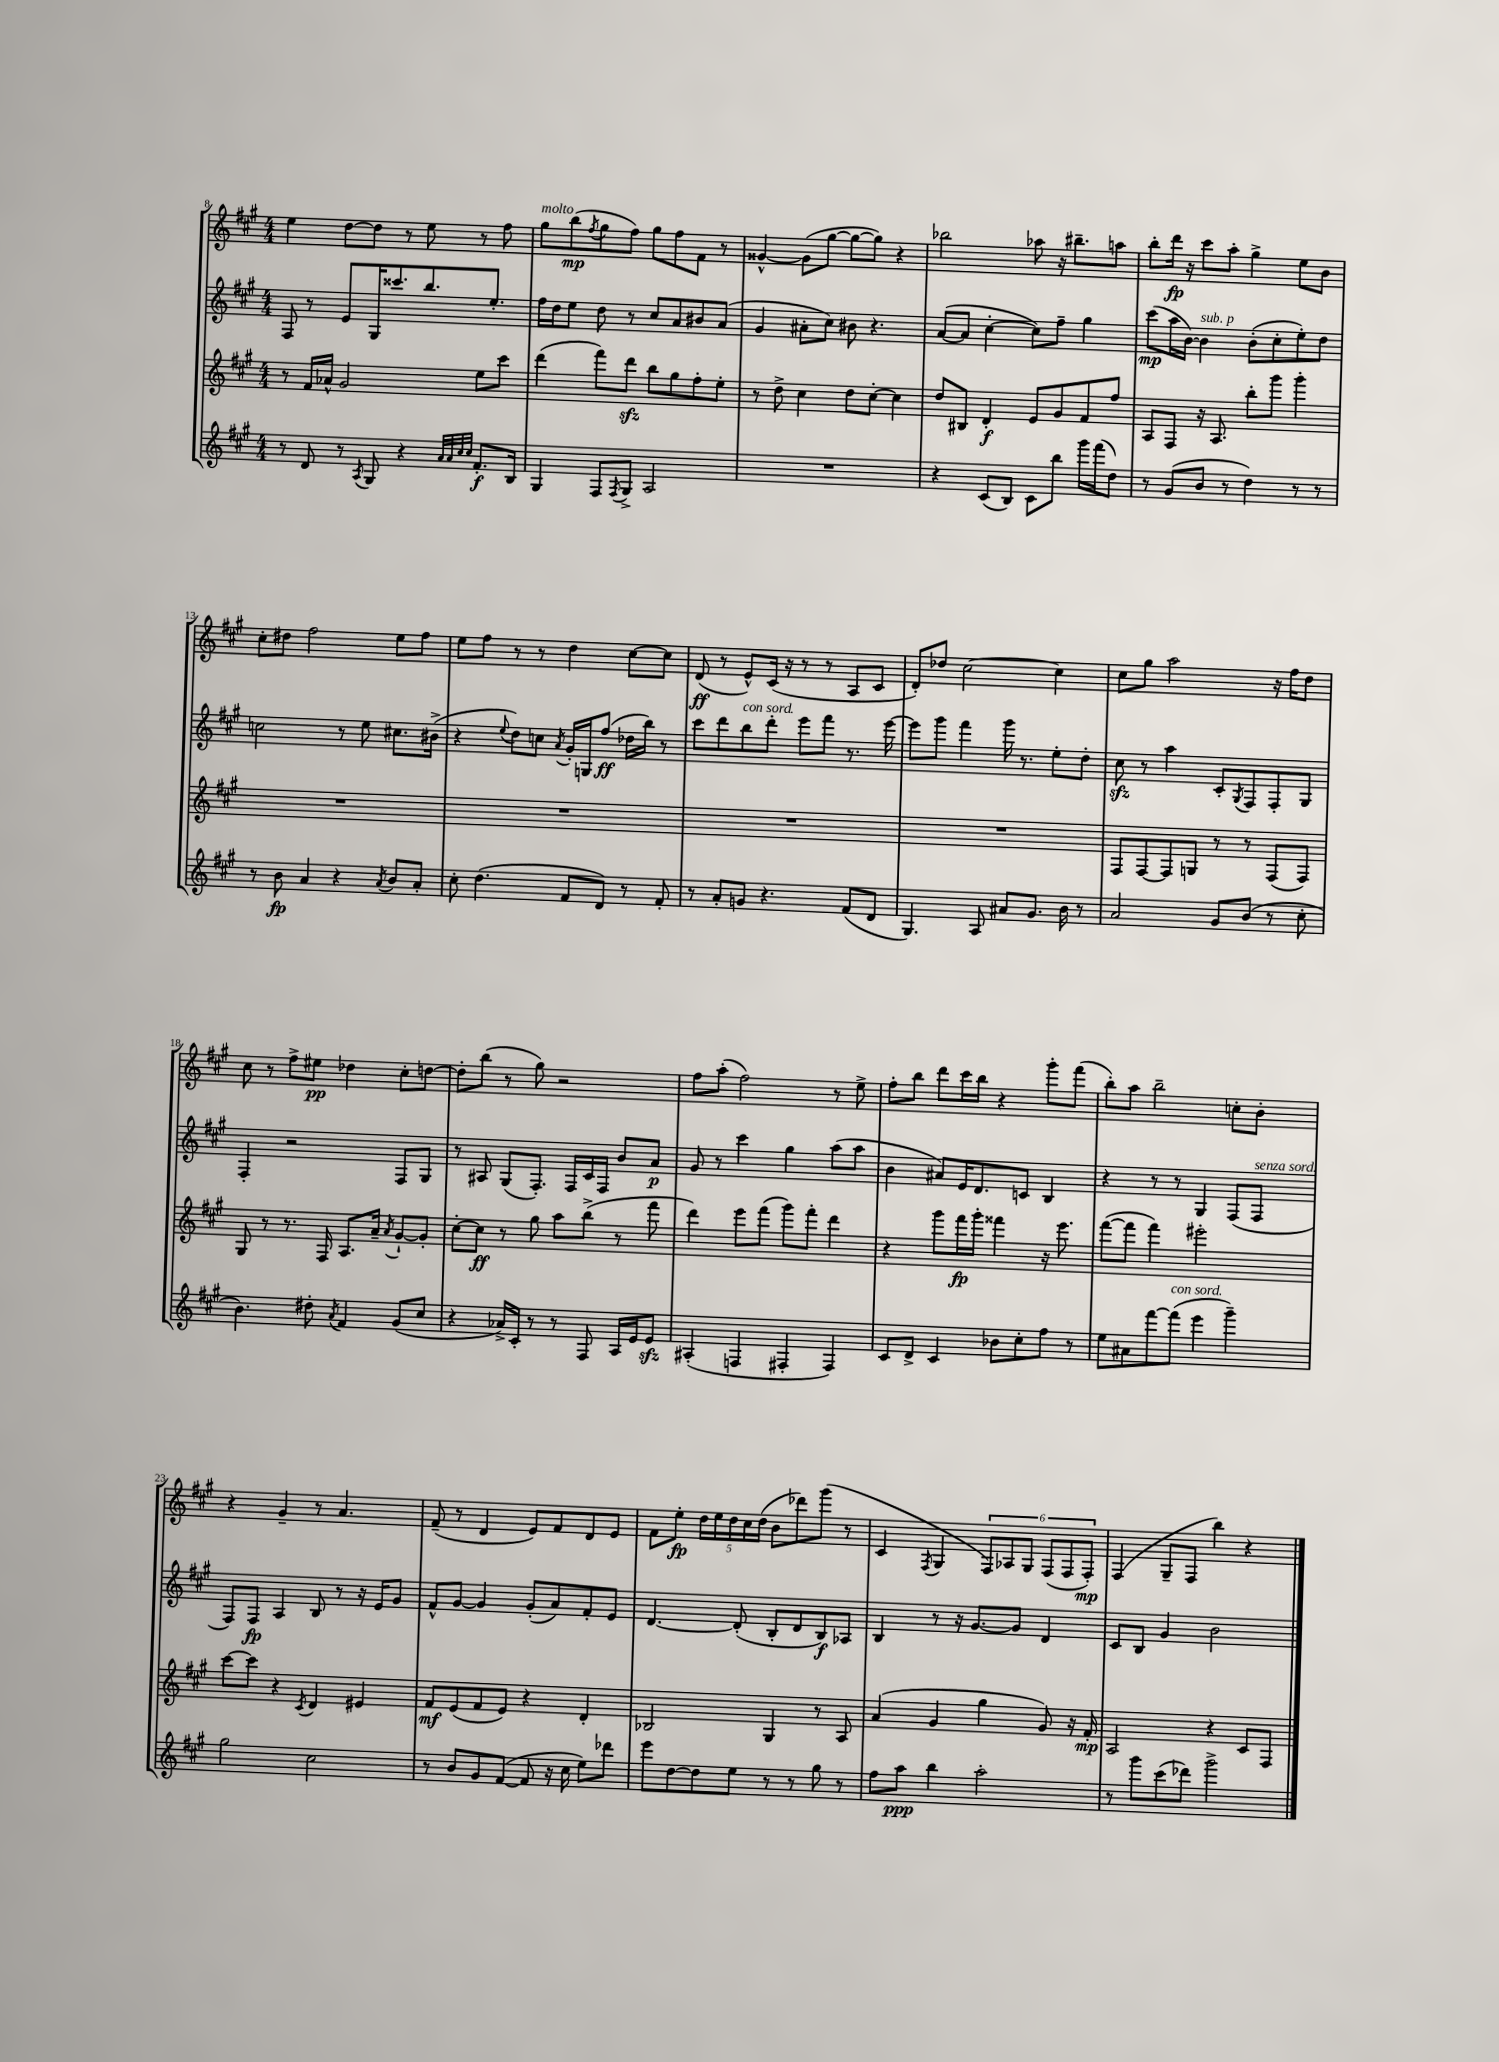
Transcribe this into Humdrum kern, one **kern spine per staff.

**kern	**dynam	**kern	**dynam	**kern	**dynam	**kern	**dynam
*part4	*part4	*part3	*part3	*part2	*part2	*part1	*part1
*staff4	*staff4	*staff3	*staff3	*staff2	*staff2	*staff1	*staff1
*clefG2	*	*clefG2	*	*clefG2	*	*clefG2	*
*k[f#c#g#]	*	*k[f#c#g#]	*	*k[f#c#g#]	*	*k[f#c#g#]	*
*M4/4	*	*M4/4	*	*M4/4	*	*M4/4	*
=8	=8	=8	=8	=8	=8	=8	=8
8r	.	8r	.	8F#/	.	4ee\	.
8d/	.	16f#/LL	.	8r	.	.	.
.	.	16a-X^^/JJ	.	.	.	.	.
8r	.	2g#/	.	8e/L	.	[8dd\L	.
8qA/	.	.	.	.	.	.	.
8G#/	.	.	.	16G#/K	.	8dd\J]	.
.	.	.	.	8.ccc##X/	.	.	.
4r	.	.	.	.	.	8r	.
.	.	.	.	8.bb/	.	8ee\	.
32qqa/LLL	.	.	.	.	.	.	.
32qqa/	.	.	.	.	.	.	.
32qqcc#/	.	.	.	.	.	.	.
32qqcc#/JJJ	.	.	.	.	.	.	.
8.f#'/L	f	8ee\L	.	.	.	8r	.
.	.	.	.	8.ee'/J	.	.	.
.	.	8ccc#\J	.	.	.	8ff#\	.
16B/Jk	.	.	.	.	.	.	.
=9	=9	=9	=9	=9	=9	=9	=9
!	!	!	!	!	!	!LO:TX:a:i:t=molto	!
4G#/	.	(4ddd\	.	16ff#\LL	.	8gg#\L	.
.	.	.	.	16dd\J	.	.	.
.	.	.	.	8ee\J	.	(8bb\	mp
.	.	.	.	.	.	8qff#/	.
8F#/L	.	8fff#\L)	.	8dd\	.	8gg#\	.
8qF#/	.	.	.	.	.	.	.
8G#^/J	.	8dddzz\J	.	8r	.	8ff#\J)	.
2A/	.	8bb\L	.	8cc#/L	.	8gg#\L	.
.	.	8gg#\	.	8a/	.	8ff#\	.
.	.	8ff#'\	.	8b#X/	.	8f#\J	.
.	.	8ee'\J	.	(8a/J	.	8r	.
=10	=10	=10	=10	=10	=10	=10	=10
1r	.	8r	.	4g#/	.	[4g##X^^/	.
.	.	8dd^\	.	.	.	.	.
.	.	4cc#\	.	8a#X'\L	.	(8g##\L]	.
.	.	.	.	8cc#\J)	.	[8gg#\J	.
.	.	8dd\L	.	8b#X\	.	8gg#\L_	.
.	.	[8cc#'\J	.	4.r	.	8gg#\J])	.
.	.	4cc#\]	.	.	.	4r	.
=11	=11	=11	=11	=11	=11	=11	=11
4r	.	8dd/L	.	([8a/L	.	2bb-X\	.
.	.	8B#X/J	.	8a/J]	.	.	.
(8c#/L	.	4d'/	f	[4cc#'\	.	.	.
8B/J)	.	.	.	.	.	.	.
8c#\L	.	8e/L	.	8cc#\L])	.	8aa-X\	.
8bb\J	.	8g#/	.	8ff#~\J	.	16r	.
.	.	.	.	.	.	8.bb#X~\L	.
16ggg#\LL	.	8f#/	.	4gg#\	.	.	.
(16fff#\J	.	.	.	.	.	.	.
8dd\J)	.	8ff#/J	.	.	.	8aan\J	.
=12	=12	=12	=12	=12	=12	=12	=12
8r	.	8A/L	.	(8ccc#\L	mp	8bb'\L	.
(8g#/L	.	8F#/J	.	16aa\L	.	16ddd\Jk	fp
.	.	.	.	[16b\JJ)	.	16r	.
!	!	!	!	!LO:TX:a:i:t=sub. p	!	!	!
8b/J	.	16r	.	4b\]	.	8ccc#\L	.
.	.	8.A/	.	.	.	.	.
8r	.	.	.	.	.	8aa'\J	.
4dd\)	.	8bb'\L	.	(8b'\L	.	4gg#^\	.
.	.	8ggg#\J	.	8cc#'\	.	.	.
8r	.	4ggg#'\	.	8ee'\)	.	8ee\L	.
8r	.	.	.	8dd\J	.	8b\J	.
!!LO:LB:g=z
=13	=13	=13	=13	=13	=13	=13	=13
8r	.	1r	.	2ccn\	.	8cc#'\L	.
8b\	fp	.	.	.	.	8dd#X\J	.
4a/	.	.	.	.	.	2ff#\	.
4r	.	.	.	8r	.	.	.
.	.	.	.	8ee\	.	.	.
8qa/	.	.	.	.	.	.	.
8b/L	.	.	.	8.cc#X\L	.	8ee\L	.
8a'/J	.	.	.	.	.	8ff#\J	.
.	.	.	.	(16b#X^\Jk	.	.	.
=14	=14	=14	=14	=14	=14	=14	=14
8cc#'\	.	1r	.	4r	.	8ee\L	.
(4.dd\	.	.	.	.	.	8ff#\J	.
.	.	.	.	8qqee/	.	.	.
.	.	.	.	8dd\L)	.	8r	.
.	.	.	.	8ccn\J	.	8r	.
.	.	.	.	8qa/	.	.	.
8f#/L	.	.	.	16g#'/LL	.	4dd\	.
.	.	.	.	16Gn/J	.	.	.
8d/J)	.	.	.	(8ff#/J	ff	.	.
8r	.	.	.	16dd-X\LL	.	[8cc#\L	.
.	.	.	.	16bb\JJ)	.	.	.
8f#'/	.	.	.	8r	.	8cc#\J]	.
=15	=15	=15	=15	=15	=15	=15	=15
8r	.	1r	.	8ccc#\L	.	(8d/	ff
8a'/L	.	.	.	8ddd\	.	8r	.
!	!	!	!	!LO:TX:a:i:t=con sord.	!	!	!
8gn/J	.	.	.	8bb\	.	8e^^/L)	.
4.r	.	.	.	8ddd'\J	.	(16c#/Jk	.
.	.	.	.	.	.	16r	.
.	.	.	.	8eee\L	.	8r	.
.	.	.	.	8fff#\J	.	8r	.
(8f#/L	.	.	.	8.r	.	8A/L	.
8d/J	.	.	.	.	.	8c#/J	.
.	.	.	.	[16eee\	.	.	.
=16	=16	=16	=16	=16	=16	=16	=16
4.G#/)	.	1r	.	8eee\L]	.	8d'/L)	.
.	.	.	.	8ggg#\J	.	8dd-X/J	.
.	.	.	.	4fff#\	.	[2cc#\	.
8A/	.	.	.	.	.	.	.
8a#X/L	.	.	.	16ggg#\	.	.	.
.	.	.	.	8.r	.	.	.
8.g#/J	.	.	.	.	.	.	.
.	.	.	.	8ee'\L	.	4cc#\]	.
16b\	.	.	.	.	.	.	.
8r	.	.	.	8dd'\J	.	.	.
=17	=17	=17	=17	=17	=17	=17	=17
2a/	.	8F#/L	.	8cc#zz\	.	8cc#\L	.
.	.	[8F#/	.	8r	.	8gg#\J	.
.	.	8F#/]	.	4aa\	.	2aa\	.
.	.	8Gn/J	.	.	.	.	.
8g#/L	.	8r	.	8c#'/L	.	.	.
.	.	.	.	8qG#/	.	.	.
(8b/J	.	8r	.	8F#/	.	.	.
8r	.	(8F#/L	.	8F#'/	.	16r	.
.	.	.	.	.	.	16ff#\KL	.
8cc#'\	.	8F#/J)	.	8G#/J	.	8dd\J	.
!!LO:LB:g=z
=18	=18	=18	=18	=18	=18	=18	=18
4.b\)	.	8G#/	.	4F#'/	.	8cc#\	.
.	.	8r	.	.	.	8r	.
.	.	8.r	.	2r	.	8ff#^\L	.
8dd#X'\	.	.	.	.	.	8ee#X\J	pp
.	.	16F#/	.	.	.	.	.
8qa/	.	.	.	.	.	.	.
4f#/	.	8.A/L	.	.	.	4dd-X\	.
.	.	16a~/Jk	.	.	.	.	.
.	.	8qa/	.	.	.	.	.
(8g#/L	.	[8g#`/L	.	8F#/L	.	8cc#'\L	.
8cc#/J	.	8g#'/J]	.	8G#/J	.	[8ddn\J	.
=19	=19	=19	=19	=19	=19	=19	=19
4r	.	[8cc#'\L	.	8r	.	8dd'\L]	.
.	.	8cc#\J]	ff	8A#X/	.	(8bb\J	.
16a-X^/LL)	.	8r	.	(8G#/L	.	8r	.
16c#'/JJ	.	.	.	.	.	.	.
8r	.	8gg#\	.	8.F#'/J)	.	8gg#\)	.
8r	.	8aa\L	.	.	.	2r	.
.	.	.	.	16F#/LL	.	.	.
8F#/	.	(8bb^\J	.	16c#/	.	.	.
.	.	.	.	16F#/JJ	.	.	.
16A/LL	.	8r	.	8b/L	.	.	.
16e/J	.	.	.	.	.	.	.
8ezz/J	.	8fff#\	.	8a/J	p	.	.
=20	=20	=20	=20	=20	=20	=20	=20
(4A#X'/	.	4ddd\)	.	8g#/	.	8ff#\L	.
.	.	.	.	8r	.	(8aa'\J	.
4Fn/	.	8eee\L	.	4ccc#\	.	2ff#\)	.
.	.	(8fff#\J	.	.	.	.	.
4F#X'/	.	8ggg#\L)	.	4gg#\	.	.	.
.	.	8fff#'\J	.	.	.	.	.
4F#/)	.	4ddd\	.	(8aa\L	.	8r	.
.	.	.	.	8aa\J	.	8ee^\	.
=21	=21	=21	=21	=21	=21	=21	=21
8c#/L	.	4r	.	4b\	.	8ff#'\L	.
8d^/J	.	.	.	.	.	8bb\J	.
4c#/	.	8ggg#\L	.	8a#X/L)	.	8ddd\L	.
.	.	16fff#\L	fp	16e/K	.	16ccc#\L	.
.	.	16ggg#'\JJ	.	8.d/	.	16bb\JJ	.
8b-X\L	.	4fff##X\	.	.	.	4r	.
8cc#'\	.	.	.	8cn/J	.	.	.
8ff#\J	.	16r	.	4B/	.	8ggg#'\L	.
.	.	8.eee\	.	.	.	.	.
8r	.	.	.	.	.	(8fff#\J	.
=22	=22	=22	=22	=22	=22	=22	=22
8ee\L	.	([8fff#\L	.	4r	.	8bb'\L)	.
8a#X\	.	8fff#\J]	.	.	.	8aa\J	.
[8fff#\	.	4fff#\)	.	8r	.	2bb~\	.
!LO:TX:a:i:t=con sord.	!	!	!	!	!	!	!
(8fff#\J]	.	.	.	8r	.	.	.
4eee\	.	2eee#X'\	.	4G#/	.	.	.
4ggg#~\)	.	.	.	(8F#/L	.	8ccn'\L	.
!	!	!	!	!LO:TX:a:i:t=senza sord.	!	!	!
.	.	.	.	8F#/J	.	8b'\J	.
!!LO:LB:g=z
=23	=23	=23	=23	=23	=23	=23	=23
2gg#\	.	[8ccc#\L	.	8F#/L)	.	4r	.
.	.	8ccc#\J]	.	8F#/J	fp	.	.
.	.	4r	.	4A/	.	4g#~/	.
.	.	8qc#/	.	.	.	.	.
2cc#\	.	4d/	.	8B/	.	8r	.
.	.	.	.	8r	.	4.a/	.
.	.	4e#X/	.	16r	.	.	.
.	.	.	.	16e/KL	.	.	.
.	.	.	.	8g#/J	.	.	.
=24	=24	=24	=24	=24	=24	=24	=24
8r	.	8f#/L	mf	8f#^^/L	.	(8f#~/	.
8b/L	.	(8e/	.	[8g#/J	.	8r	.
8g#/	.	8f#/	.	4g#/]	.	4d/	.
([8f#/J	.	8e/J)	.	.	.	.	.
8f#/]	.	4r	.	(8g#'/L	.	8e/L)	.
16r	.	.	.	8a/)	.	8f#/	.
16cc#\	.	.	.	.	.	.	.
8ee\L)	.	4d'/	.	8f#'/	.	8d/	.
8ddd-X\J	.	.	.	8e/J	.	8e/J	.
=25	=25	=25	=25	=25	=25	=25	=25
8eee\L	.	2B-X/	.	[4.d/	.	8f#\L	.
[8dd\	.	.	.	.	.	8ee'\J	fp
8dd\]	.	.	.	.	.	20dd\LL	.
.	.	.	.	.	.	20ee\	.
.	.	.	.	.	.	20dd\	.
8ee\J	.	.	.	(8d'/]	.	.	.
.	.	.	.	.	.	20cc#\	.
.	.	.	.	.	.	(20dd\JJ	.
8r	.	4G#/	.	8B'/L	.	8b\L	.
8r	.	.	.	8d/	.	8ddd-X\)	.
8gg#\	.	8r	.	8B/)	f	(8ggg#\J	.
8r	.	8A/	.	8A-X/J	.	8r	.
=26	=26	=26	=26	=26	=26	=26	=26
8ff#\L	.	(4a/	.	4B/	.	4c#/	.
8aa\J	ppp	.	.	.	.	.	.
.	.	.	.	.	.	8qF#/	.
4bb\	.	4g#/	.	8r	.	4G#/	.
.	.	.	.	16r	.	.	.
.	.	.	.	[8.g#/L	.	.	.
2aa'\	.	4gg#\	.	.	.	12F#/L)	.
.	.	.	.	.	.	12A-X/	.
.	.	.	.	8g#/J]	.	.	.
.	.	.	.	.	.	12G#/J	.
.	.	8g#/)	.	4d/	.	(12F#/L	.
.	.	.	.	.	.	12F#/	.
.	.	16r	.	.	.	.	.
.	.	.	.	.	.	12F#'/J)	mp
.	.	16f#'/	mp	.	.	.	.
=27	=27	=27	=27	=27	=27	=27	=27
8r	.	2A/	.	8c#/L	.	(4F#/	.
8ggg#\L	.	.	.	8B/J	.	.	.
(8ccc#\	.	.	.	4g#/	.	8G#~/L	.
8ddd-X\J)	.	.	.	.	.	8F#/J	.
2ggg#^\	.	4r	.	2b\	.	4bb\)	.
.	.	8c#/L	.	.	.	4r	.
.	.	8F#/J	.	.	.	.	.
==	==	==	==	==	==	==	==
*-	*-	*-	*-	*-	*-	*-	*-
